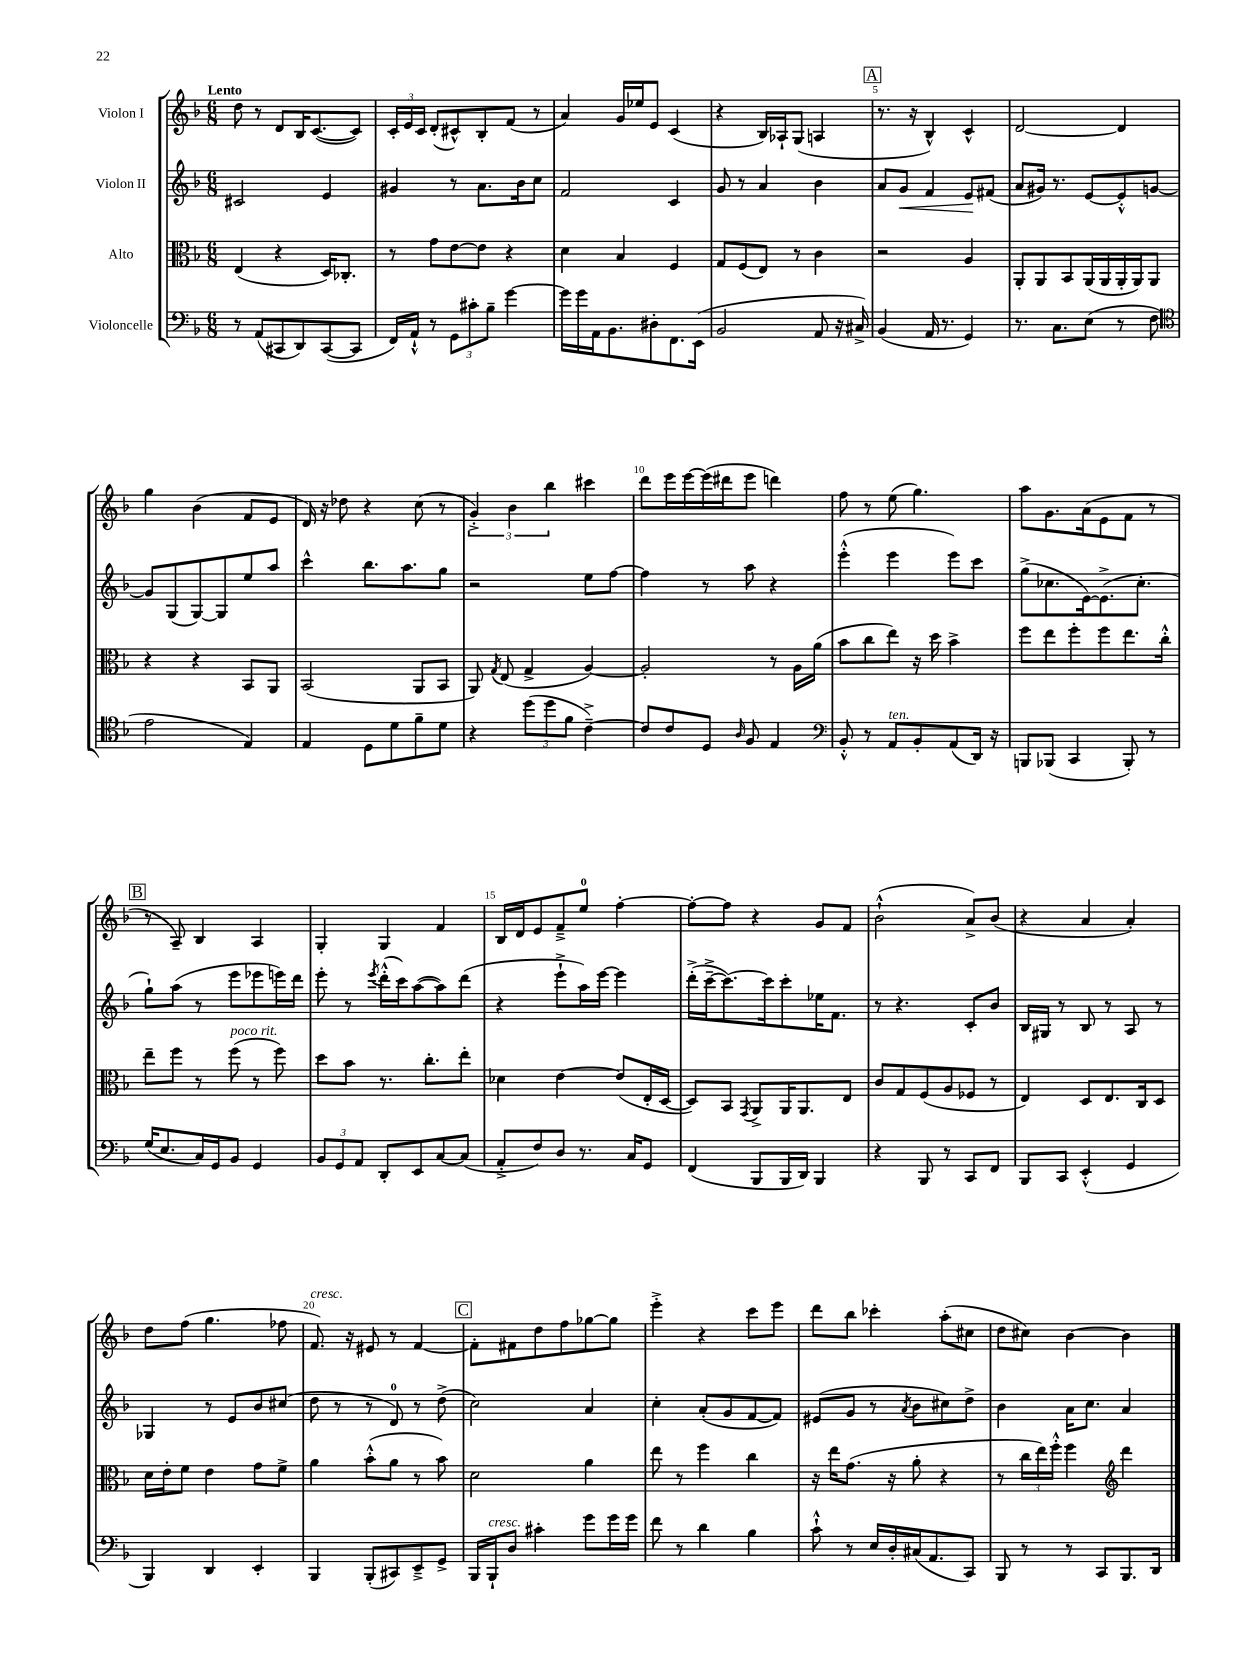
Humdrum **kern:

**kern	**kern	**kern	**kern
*staff4	*staff3	*staff2	*staff1
*clefF4	*clefC3	*clefG2	*clefG2
*k[b-]	*k[b-]	*k[b-]	*k[b-]
*M6/8	*M6/8	*M6/8	*M6/8
8r	(4E	2c#	8dd
(8AA	.	.	8r
8CC#	4r	.	8d
8DD)	.	.	16B-
.	.	.	([8.c
([8CC#	16D)	4e	.
.	8.C-'	.	.
8CC#]	.	.	8c])
=	=	=	=
16FF)	8r	4g#	24c'
.	.	.	24e
16AA`^^	.	.	.
.	.	.	24c
8r	8g	.	(8d'
12GG	[8e	8r	8c#^^)
12c#'	.	.	.
.	8e]	8.a	8B-'
12B-~	.	.	.
[4g	4r	.	(8f
.	.	16b-	.
.	.	8cc	8r
=	=	=	=
16g]	4d	2f	4a)
16g	.	.	.
16AA	.	.	.
8.BB-	.	.	.
.	4B-	.	16g
.	.	.	16ee-
8D#'	.	.	8e
8.FF	4F	4c	(4c
(16EE	.	.	.
=	=	=	=
2BB-	8G	8g	4r
.	(8F	8r	.
.	8E)	4a	16B-)
.	.	.	16A-`
.	8r	.	(8G
8AA	4c	4b-	4A
16r	.	.	.
16C#^)	.	.	.
=	=	=	=
(4BB-	2r	8a	8.r
.	.	8g	.
.	.	.	16r
16AA	.	4f	4B-^^)
8.r	.	.	.
4GG)	4A	8e	4c^^
.	.	(8f#	.
=	=	=	=
8.r	8AA'	8a	[2d
.	8AA	16g#)	.
8.C	.	8.r	.
.	8BB-	.	.
(8E	(16AA	[8e	.
.	16AA	.	.
8r	16AA'	8e'^^]	4d]
.	16AA)	.	.
8F	8AA	[8g	.
=	=	=	=
*clefC4	*	*	*
2e	4r	8g]	4gg
.	.	(8G	.
.	4r	[8G)	(4b-
.	.	8G]	.
4E)	8BB-	8ee	8f
.	8AA	8aa	8e
=	=	=	=
4E	(2BB-	4ccc^^	16d)
.	.	.	16r
.	.	.	8dd-
8D	.	8.bb-	4r
8d	.	.	.
.	.	8.aa	.
8f~	8AA	.	(8cc
8d	8BB-	8gg	8r
=	=	=	=
4r	8AA)	2r	6g'^)
.	8qG	.	.
.	(8E	.	.
.	.	.	6b-
(12dd	4G^	.	.
12dd	.	.	6bb-
12f	.	.	.
[4c~^)	[4A)	8ee	4ccc#
.	.	[8ff	.
=	=	=	=
8c]	2A']	4ff]	8ddd
8c	.	.	16eee
.	.	.	[16eee
8D	.	8r	(16eee]
.	.	.	16ddd#
16qqA	.	.	.
8F	.	8aa	8eee
4E	8r	4r	4ddd)
.	16A	.	.
.	(16a	.	.
=	=	=	=
*clefF4	*	*	*
8BB-'^^	8b-	(4eee'^^	8ff
8r	8cc	.	8r
8AA	8ee)	4eee	(8ee
8BB-'	16r	.	4.gg)
.	16dd	.	.
(8AA	4b-^	8eee)	.
16DD)	.	8ccc	.
16r	.	.	.
=	=	=	=
8BBB	8ff	(8gg^	8aa
(8BBB-	8ee	8.cc-	8.g
4CC	8ff'	.	.
.	.	[16e)	(16a
.	8ff	(8.e^]	8e
8BBB-')	8.ee	.	8f
.	.	8.cc-'	.
8r	.	.	8r
.	16cc'^^	.	.
=	=	=	=
(16G	8ee~	8gg`)	8r
8.E	.	.	.
.	8ff	(8aa	8A~)
16C)	8r	8r	4B-
16GG	.	.	.
8BB-	(8ff	8eee	.
4GG	8r	8eee-	4A
.	8ff)	16eee)	.
.	.	16ddd	.
=	=	=	=
12BB-	8dd	8eee'	4G'
12GG	.	.	.
.	8b-	8r	.
12AA	.	.	.
.	.	8qeee	.
8DD'	8.r	(16ddd'^^	4G
.	.	16ccc)	.
8EE	.	([8aa	.
.	8.cc'	.	.
[8C	.	8aa])	4f
(8C]	8ee'	(8ddd	.
=	=	=	=
8AA'^	4d-	4r	16B-
.	.	.	16d
8F)	.	.	8e
8D	[4e	8eee`^	8f~^
8.r	.	16aa)	8ee
.	.	[16eee	.
.	(8e]	4eee]	[4ff'
16C	.	.	.
8GG	16E'	.	.
.	[16D	.	.
=	=	=	=
(4FF	8D])	(16ddd'^	8ff'_
.	.	[16ccc~^	.
.	8BB-	8.ccc_)	8ff]
.	8qGG	.	.
8BBB-	8AA^	.	4r
.	.	16ccc]	.
16BBB-	16AA	8ccc'	.
16DD)	8.AA	.	.
4BBB-	.	16ee-	8g
.	.	8.f	.
.	8E	.	8f
=	=	=	=
4r	8c	8r	(2b-`^^
.	8G	4.r	.
8BBB-	(8F	.	.
8r	8A	.	.
8CC	8F-	8c'	8a^)
8FF	8r	8b-	(8b-
=	=	=	=
8BBB-	4E)	16B-	4r
.	.	16G#	.
8CC	.	8r	.
(4EE'^^	8D	8B-	4a
.	8.E	8r	.
4GG	.	8A	4a')
.	16C	.	.
.	8D	8r	.
=	=	=	=
4BBB-)	16d	4G-	8dd
.	16e'	.	.
.	8f	.	(8ff
4DD	4e	8r	4.gg
.	.	8e	.
4EE'	8g	8b-	.
.	8f^	(8cc#	8ff-
=	=	=	=
4BBB-	4a	8dd	8.f)
.	.	8r	.
.	.	.	16r
(8BBB-'	(8b-'^^	8r	8e#
8CC#)	8a	8d)	8r
8EE~^	8r	8r	[4f
8GG^	8b-)	(8dd^	.
=	=	=	=
16BBB-	2d	2cc)	8f']
16BBB-`	.	.	.
8D	.	.	8f#
4c#'	.	.	8dd
.	.	.	8ff
8g	4a	4a	[8gg-
16g	.	.	8gg-]
16g	.	.	.
=	=	=	=
8f	8ee	4cc'	4eee'^
8r	8r	.	.
4d	4ff	(8a'	4r
.	.	8g	.
4B-	4cc	[8f	8ccc
.	.	8f])	8eee
=	=	=	=
8c`^^	16r	(8e#	8ddd
.	16ee	.	.
8r	(8.g	8g	8bb-
16E	.	8r	4ccc-'
16D'	16r	.	.
.	.	8qa	.
(16C#	8a'	8b-	.
8.AA	.	.	.
.	4r	8cc#)	(8aa'
8CC)	.	8dd^	8cc#
=	=	=	=
8BBB-	8r	4b-	8dd
8r	24cc	.	8cc#)
.	24ee)	.	.
.	24ff'^^	.	.
8r	4ff	16a	[4b-
.	.	8.cc	.
8CC	.	.	.
*	*clefG2	*	*
8.BBB-	4ddd	4a	4b-]
16DD	.	.	.
==	==	==	==
*-	*-	*-	*-
